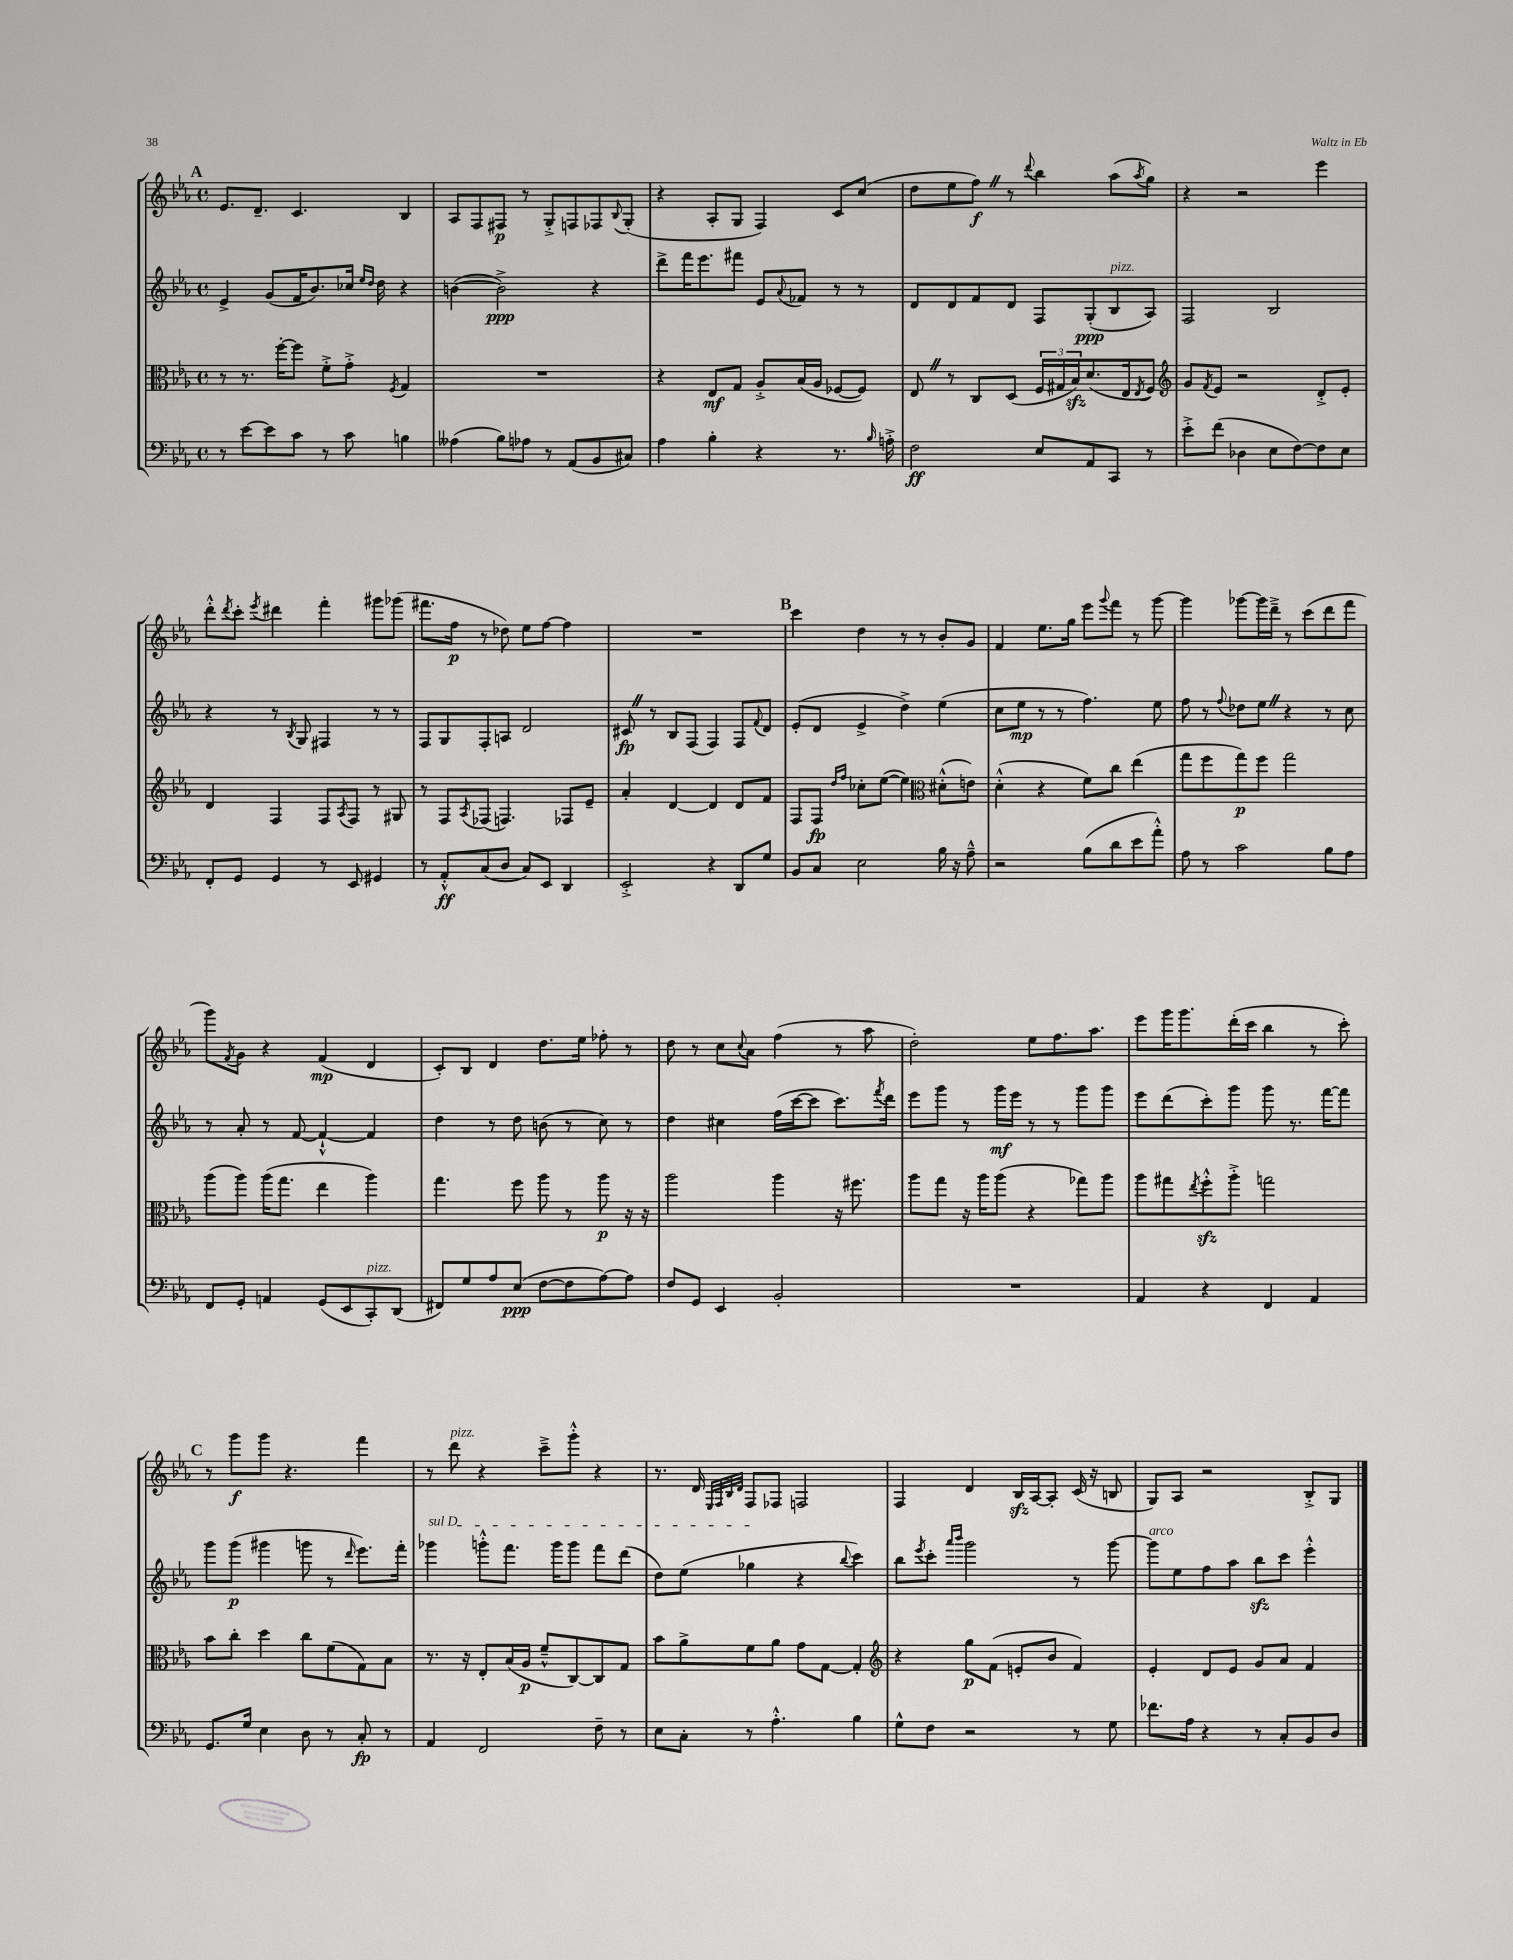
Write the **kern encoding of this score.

**kern	**kern	**kern	**kern
*staff4	*staff3	*staff2	*staff1
*clefF4	*clefC3	*clefG2	*clefG2
*k[b-e-a-]	*k[b-e-a-]	*k[b-e-a-]	*k[b-e-a-]
*M4/4	*M4/4	*M4/4	*M4/4
*met(c)	*met(c)	*met(c)	*met(c)
8r	8r	4e-^	8.e-
[8e-	8.r	.	.
.	.	.	8.d~
8e-]	.	(8g	.
.	[16ff'	.	.
8c	8ff]	16f	4.c
.	.	8.b-)	.
8r	8f'^	.	.
8c	8g'^	16cc-	.
.	.	16qqee-	.
.	.	16qqdd	.
.	.	16dd	.
.	8qF	.	.
4B	4G	4r	4B-
=	=	=	=
(4A--	1r	([4b	8A-
.	.	.	8F
8B-)	.	2b^])	8F#
8A-	.	.	8r
8r	.	.	8G'^
(8AA-	.	.	8F
8BB-	.	4r	8F-
.	.	.	8qqB-
8C#)	.	.	(8G'
=	=	=	=
4A-	4r	8ddd^	4r
.	.	16fff	.
.	.	8.eee-	.
4B-'	8E-	.	8A-'
.	8G	8fff#	8G
4r	8A-'^	8e-	4F)
.	.	8qqa-	.
.	(16B-	8f-	.
.	16A-	.	.
8.r	[8F-	8r	8c
.	8F-])	8r	(8cc
16qqB-	.	.	.
16A'^	.	.	.
=	=	=	=
2F	8E-	8d	8dd
.	8r	8d	8ee-
.	8C	8f	8ff)
.	(8D	8d	8r
.	.	.	8qqddd
8E-	24F	8F	4bb-
.	24G#	.	.
.	24B-)	.	.
8AA-	(8.d	(8G'	.
8CC	.	8B-	(8aa-
.	16E-	.	.
.	8qE-	.	8qaa-
8r	8F)	8A-)	8gg)
=	=	=	=
*	*clefG2	*	*
8e-'^	8g	2F	4r
.	8qf	.	.
(8f	8e-	.	.
4D-	2r	.	2r
8E-	.	2B-	.
[8F)	.	.	.
8F]	8d'^	.	4eee-
8E-	8e-'	.	.
=	=	=	=
8FF'	4d	4r	8ddd'^^
.	.	.	8qddd
8GG	.	.	8ccc'
.	.	.	8qeee-
4GG	4F	8r	4ddd#
.	.	8qB-	.
.	.	8G	.
8r	8F	4F#	4fff'
.	8qA-	.	.
8EE-	8F	.	.
4GG#	8r	8r	8ggg#
.	8G#	8r	(8ggg-
=	=	=	=
8r	8r	8F	8.fff#
8AA-'^^	8F	8G	.
.	.	.	16ff
.	8qA-	.	.
(8C	(8F-	8F'	8r
8D	4.F)	8A	8dd-)
8C)	.	2d	8ee-
8EE-	.	.	[8ff
4DD	8F-	.	4ff]
.	8e-~	.	.
=	=	=	=
2EE-'^	4a-'	8c#	1r
.	.	8r	.
.	[4d	8B-	.
.	.	(8F	.
4r	4d]	4F)	.
8DD	8d	8F	.
.	.	8qqf	.
8G	8f	8d	.
=	=	=	=
8BB-	8F	(8e-'	4ccc
8C	8F	8d	.
.	16qqdd	.	.
.	16qqff	.	.
2E-	8cc-'	4e-^	4dd
.	([8ee-	.	.
.	4ee-])	4dd^)	8r
.	.	.	8r
*	*clefC3	*	*
16B-	(8d#'^^	(4ee-	8b-'
16r	.	.	.
8A-~^^	8e)	.	8g
=	=	=	=
2r	(4d'^^	8cc	4f
.	.	8ee-	.
.	4r	8r	8.ee-
.	.	8r	.
.	.	.	16gg
(8B-	8f)	4.ff)	8eee-
.	.	.	8qqggg
8d	8cc	.	8fff
8e-	(4ee-	.	8r
8a-'^^)	.	8ee-	[8ggg
=	=	=	=
8A-	8gg	8ff	4ggg]
8r	8ff	8r	.
.	.	8qqff	.
2c	8gg)	8dd-	[8ggg-
.	8ff	8ee-	16ggg-]
.	.	.	16ddd~^
.	2gg	4r	8r
.	.	.	(8ccc
8B-	.	8r	8ddd
8A-	.	8cc	8fff
=	=	=	=
8FF	(8aa-	8r	8ggg)
.	.	.	8qf
8GG'	8aa-)	8a-'	8g
4AA	(16aa-	8r	4r
.	8.gg	.	.
.	.	[8f	.
(8GG	4ee-	4f`^^_	(4f
8EE-	.	.	.
8CC')	4aa-)	4f]	4d
(8DD	.	.	.
=	=	=	=
8FF#)	4.gg	4dd	8c')
8G	.	.	8B-
8A-	.	8r	4d
(8E-	8ff	8dd	.
[8F	8aa-	(8b	8.dd
8F]	8r	8r	.
.	.	.	16ee-
[8A-)	8aa-	8cc)	8ff-'
8A-]	16r	8r	8r
.	16r	.	.
=	=	=	=
8F	2aa-	4dd	8dd
8GG	.	.	8r
4EE-	.	4cc#	8cc
.	.	.	8qqcc
.	.	.	8a-
2BB-'	4aa-	(16ff	(4ff
.	.	[16ccc	.
.	.	8ccc]	.
.	16r	8.ccc)	8r
.	8.ff#	.	.
.	.	.	8aa-
.	.	8qfff	.
.	.	16ddd	.
=	=	=	=
1r	8aa-	8eee-	2dd')
.	8gg	8ggg	.
.	16r	8r	.
.	16aa-	.	.
.	(8aa-	16ggg	.
.	.	16eee-	.
.	4r	8r	8ee-
.	.	8r	8.ff
.	8gg-)	8ggg	.
.	.	.	8.aa-
.	8aa-	8ggg	.
=	=	=	=
4AA-	8aa-	8eee-	8eee-
.	8gg#	(8ddd	16ggg
.	.	.	8.ggg
.	8qee-	.	.
4r	8ff'^^	8ccc')	.
.	8aa-'^	8ggg	(16ddd'
.	.	.	16ccc
4FF	2gg	8ggg	4bb-
.	.	8.r	.
4AA-	.	.	8r
.	.	[16fff	.
.	.	8fff]	8ccc')
=	=	=	=
8.GG	8b-	8ggg	8r
.	8cc'	(8ggg	8ggg
16G	.	.	.
4E-	4dd	4ggg#	8ggg
.	.	.	4.r
8D	8cc	8ggg	.
8r	(8f	8r	.
.	.	16qqddd	.
8C'	8G)	8.eee-)	4fff
8r	8B-	.	.
.	.	16fff'	.
=	=	=	=
4AA-	8.r	4ggg-	8r
.	.	.	8ddd
.	16r	.	.
2FF	8E-'	8ggg'^^	4r
.	(16B-	8.fff	.
.	16A-	.	.
.	8f~^^	.	8ccc~^
.	.	16ggg	.
.	[8C)	8ggg	8ggg'^^
8F~	8C]	8fff	4r
8r	8G	(8ddd	.
=	=	=	=
8E-	8b-	8dd)	8.r
8C'	8a-^	(8ee-	.
.	.	.	16d
.	.	.	32qqE-
.	.	.	32qqF
.	.	.	32qqB-
.	.	.	32qqd
8r	8f	4gg-	8F
4.A-'^^	8a-	.	8F-
.	8g	4r	2F
.	[8G	.	.
.	.	8qqbb-	.
4B-	4G']	4ccc)	.
=	=	=	=
*	*clefG2	*	*
8G^^	4r	8bb-	4F
.	.	8qeee-	.
8F	.	8ccc'	.
.	.	16qqaaa-	.
.	.	16qqbbb-	.
2r	8gg	2ggg	4d
.	(8f	.	.
.	8e'	.	16B-
.	.	.	[16A-
.	8b-	.	8A-']
8r	4f)	8r	(16c
.	.	.	16r
8G	.	[8ggg	8B
=	=	=	=
8.f-	4e-'	8ggg]	8G)
.	.	8ee-	8A-
16A-	.	.	.
4r	8d	8ff	2r
.	8e-	8aa-	.
8r	8g	8bb-	.
8C'	8a-	8ccc	.
8BB-	4f	4eee-'^^	8B-'^
8D	.	.	8G
==	==	==	==
*-	*-	*-	*-
